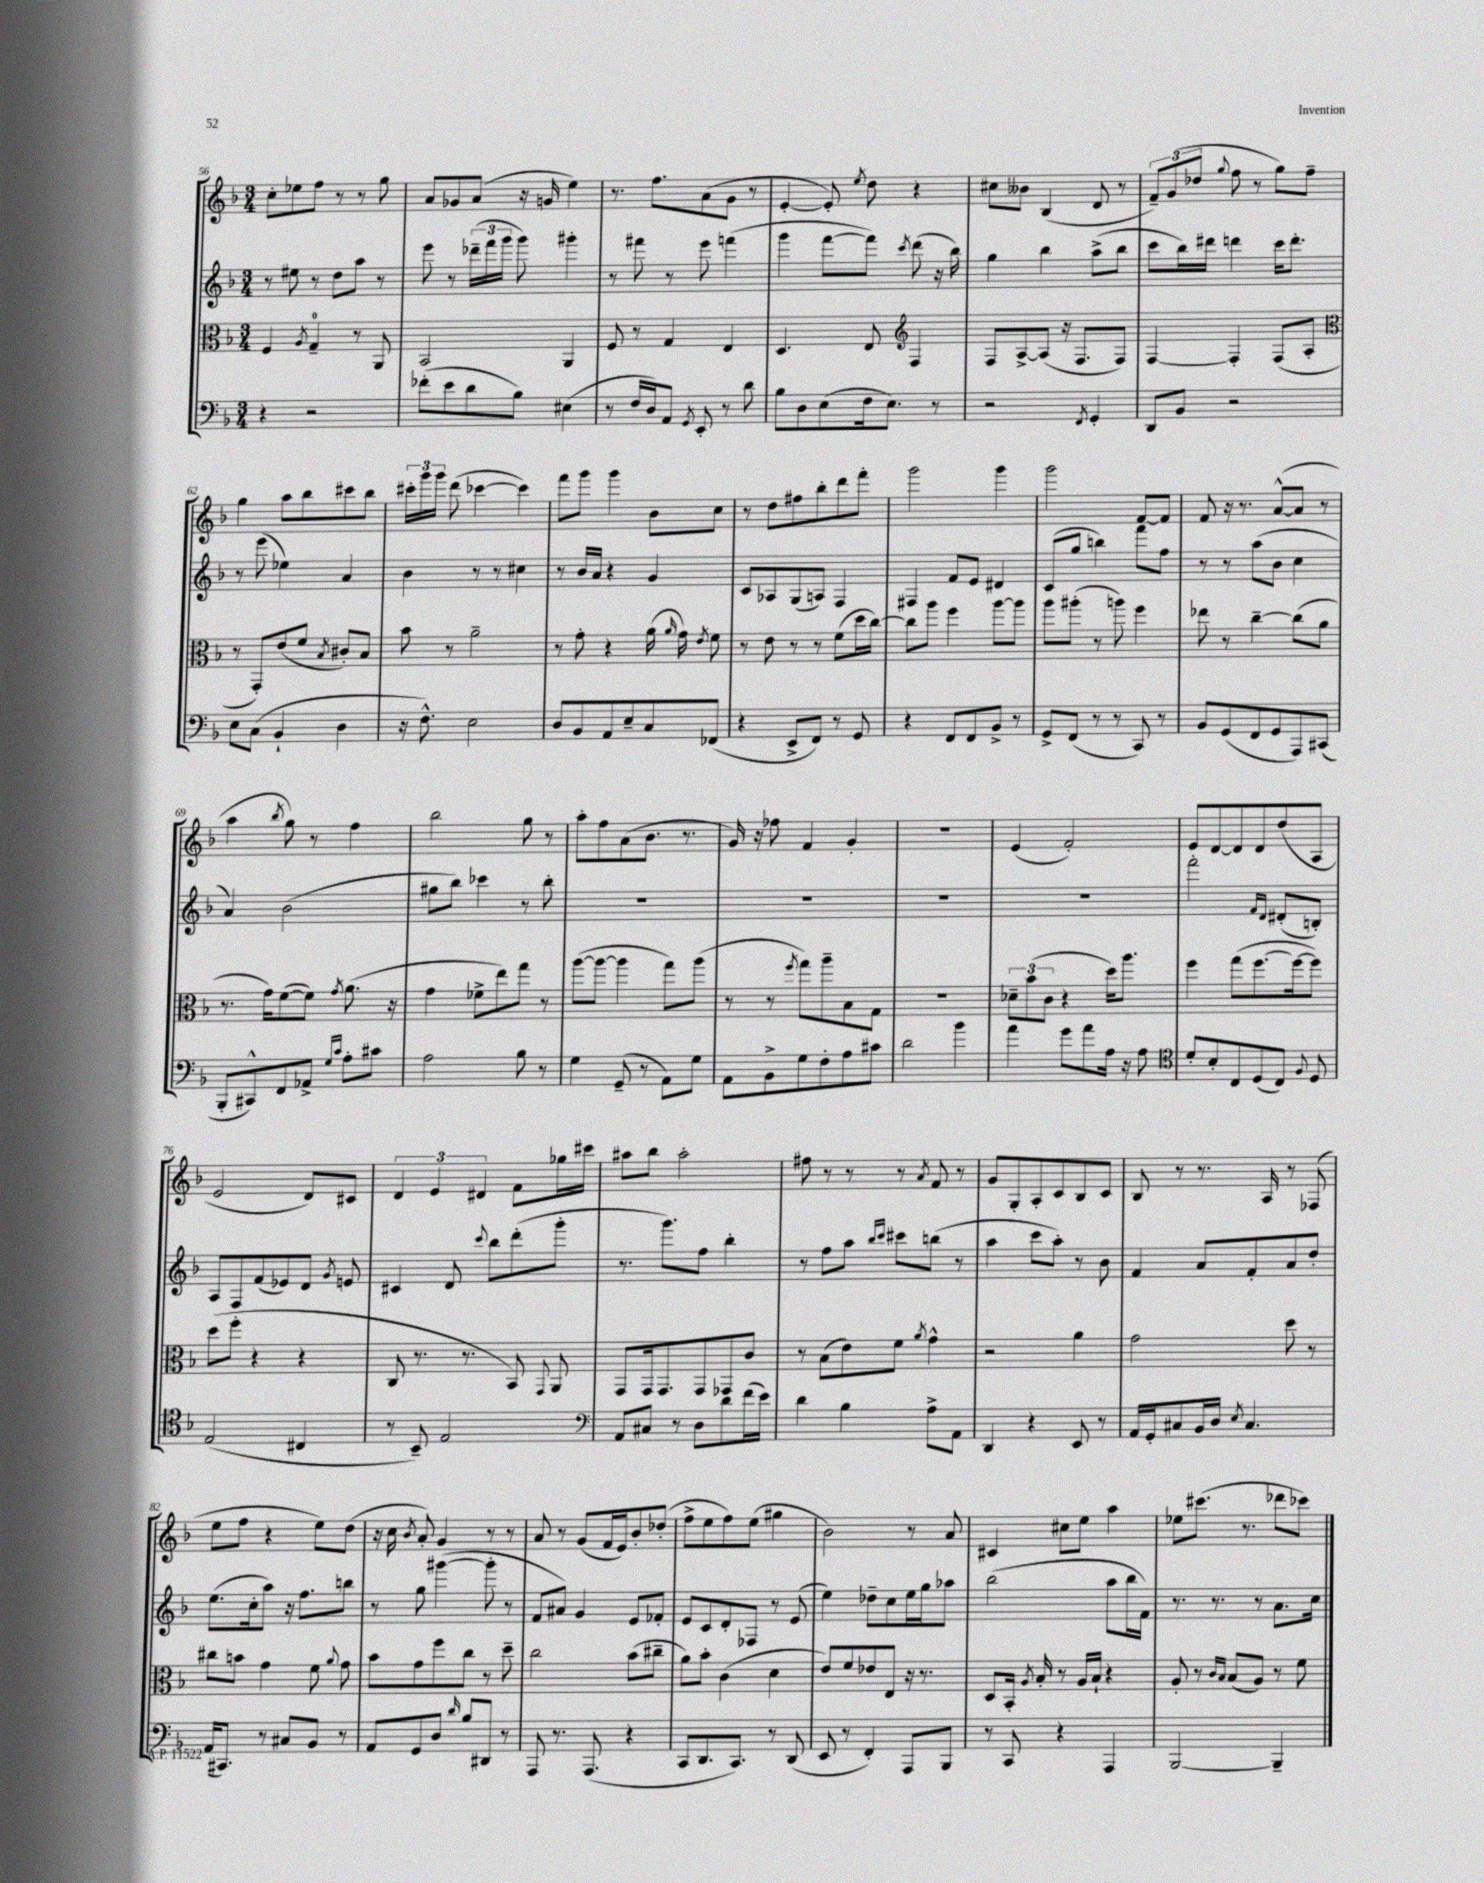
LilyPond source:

<<
\new StaffGroup <<
\new Staff = "s0" {
    \clef treble \key f \major \numericTimeSignature \time 3/4
    \autoBeamOff c''8[-. ees''8 f''8] r8 r8 g''8 |
    a'8[ ges'8 a'8]( r16 g'16 e''4) |
    r8. f''8.[ a'8( g'8] r8 |
    e'4~-. e'8-.) \acciaccatura { e''8 } d''8 r4 |
    cis''8[ beses'8] bes4( d'8 r8 |
    \tuplet 3/2 { f'8[--) g'8( des''8] } \appoggiatura { g''8 } f''8 r8 g''8[) f''8]-- |
    g''4 a''8[ bes''8 cis'''8 bes''8] |
    \tuplet 3/2 { cis'''16[-. g'''16 g'''16] } d'''8( ces'''4~ ces'''4) |
    f'''8[ g'''8] g'''4 bes'8[ c''8] |
    r8 d''8[ fis''8 bes''8-. d'''8 f'''8]-. |
    g'''2 g'''4 |
    g'''2 f'8[~ f'8] |
    f'8 r16 r8. a'8[~-^( a'8] r8 |
    a''4 \acciaccatura { bes''8 } g''8) r8 f''4 |
    bes''2 g''8 r8 |
    a''8[-. f''8 a'8( bes'8.] r8. |
    g'16) r16 fes''8 f'4 g'4-. |
    R2. |
    e'4( f'2-.) |
    e'8[ d'8~ d'8 d'8 d''8( a8] |
    e'2 d'8[) cis'8] |
    \tuplet 3/2 { d'4 e'4 dis'4 } f'8[ ges''16 cis'''16] |
    ais''8[ bes''8] ais''2-. |
    fis''8 r8 r8 r8 \acciaccatura { a'8 } f'8 r8 |
    g'8[ g8-. a8-. c'8 bes8 c'8] |
    bes8 r8 r8. a16 r8 fes8( |
    e''8[ f''8] r4 e''8[) d''8]( |
    r16 c''16 \acciaccatura { bes'8 } a'8-.) g'4 r8 r8 |
    a'8 r8 g'8[( f'16 e'16) bes'8-. des''8]-.( |
    f''8[-> e''8 f''8) e''8]( gis''4 |
    bes'2) r8 a'8 |
    cis'4 cis''8[ e''8] a''4 |
    ees''8[ cis'''8.]( r8. des'''8[ ces'''8]) \bar "|." |
}
\new Staff = "s1" {
    \clef treble \key f \major \numericTimeSignature \time 3/4
    \autoBeamOff r8 eis''8 r8 d''8[ a''8] r8 |
    e'''8 r8 \tuplet 3/2 { des'''16[--( f'''16 g'''16] } g'''8) gis'''4-. |
    r8 fis'''8 r8 e'''8 f'''4( |
    g'''4 f'''8[~ f'''8]) \acciaccatura { c'''8 } d'''8( r16 bes''16) |
    g''4 bes''4 a''8[->( bes''8] |
    c'''8[ bes''16) dis'''16] d'''4 c'''16[ d'''8.]-. |
    r8 e'''8( ees''4) a'4 |
    bes'4 r8 r8 cis''4 |
    r8 bes'16[ a'16] r4 g'4 |
    c'8[ aes8 g8( a8]) f4 |
    fis4 f'8[ e'8] dis'4 |
    c'8[( g''8] b''4) f'''8[ f''8] |
    r8 r8 a''8[( bes'8] c''4 |
    a'4) bes'2( |
    gis''8[ bes''8]) ces'''4 r8 bes''8-. |
    R2. |
    R2. |
    R2. |
    R2. |
    f'''2-. \grace { f'16[ d'16] } dis'8[-.( b8]-.) |
    a8[ f8 f'8( ees'8) d'8] \acciaccatura { g'8 } e'8 |
    cis'4 d'8 \appoggiatura { c'''8 } bes''8[ d'''8-.( g'''8]-. |
    r8. g'''8.[) f''8] bes''4-. |
    r8 f''8[ a''8] \grace { bes''16[ c'''16] } cis'''8[ b''8]( r8 |
    a''4 c'''8[ a''8]-.) r8 bes'8 |
    f'4 a'8[ f'8-. a'8 d''8]-. |
    e''8.[( c''16-. a''8]) r16 f''8.[ b''8] |
    r8 g''8 gis'''4~( gis'''8-. r8 |
    f'8[ ais'8]) g'4 e'8[ fes'8]-. |
    e'8[ c'8 d'8-. fes8] r8 e'8( |
    e''4) des''8[-- c''8 e''16 g''16 aes''8] |
    bes''2( a''8[ bes''16 f'16]) |
    r8. r8. r8 a'8.[ c''16] \bar "|." |
}
\new Staff = "s2" {
    \clef alto \key f \major \numericTimeSignature \time 3/4
    \autoBeamOff f4 \acciaccatura { a8 } g4-0-- r8 a,8 |
    bes,2 a,4 |
    f8 r8 g4 e4 |
    d4. e8 \clef treble f4 |
    f8[ a8~-> a8]( r16 f8.[ f8]) |
    f4~ f4-. f8[( a8]-. |
    \clef alto r8 g,8[-.) e'8( f'8] \acciaccatura { bes8 } cis'8[-.) bes8] |
    bes'8 r8 a'2-- |
    r8 g'8-. r4 a'16( \grace { a'16 } g'16) \acciaccatura { e'8 } f'8 |
    r8 e'8 r8 r8 f'8[( d''16 c''16]~) |
    c''8[ a''8] f''4 a''8[~ a''8] |
    a''8[ ais''8]-.( r8 a''8) f''4 |
    ees''8 r8 c''4~-- c''8[( a'8] |
    r8. g'16[) f'8~( f'8]) \acciaccatura { g'8 } a'8.( r16 |
    g'4 fes'8[-> e''8) g''8] r8 |
    a''8[~( a''8]~ a''4 g''8[) a''8]( |
    r8 r8 \acciaccatura { f''8 } g''8[) a''8-- bes8 g8] |
    R2. |
    \tuplet 3/2 { des'8[-- bes'8( c'8] } r4 d''16[) a''8.] |
    f''4 g''8[( f''8.~ f''16~ f''8]) |
    d''8[( f''8]-. r4 r4 |
    c8 r8. r8. bes,8) \appoggiatura { g,8 } a,8 |
    g,8[ g,16 g,8. g,8 ges,8 c'8] |
    r8 bes8[( e'8) f'8] \acciaccatura { a'8 } g'4-^ |
    r2 a'4 |
    g'2 d''8 r8 |
    cis''8[ b'8] g'4 f'8 \appoggiatura { a'8 } g'8 |
    bes'8[ g'8 f''8 c''8] r8 d''8-- |
    c''2 bes'8[( cis''8]-- |
    a'8[) bes'8]-. c'4( d'4 |
    e'8[) f'8 ees'8 e8] r16 r8. |
    d8[ bes,16]-. \acciaccatura { a8 } bes16-. r8 a16[ bes16]-! r4 |
    a8-. r8 \grace { c'16[ bes16] } bes8[( a8]) r8 f'8 \bar "|." |
}
\new Staff = "s3" {
    \clef bass \key f \major \numericTimeSignature \time 3/4
    \autoBeamOff r4 r2 |
    fes'8[-.( e'8 d'8 bes8]) eis4( |
    r8 f16[ d16) a,8] \acciaccatura { g,8 } e,8-. r8 d'8 |
    bes8[ d8 e8( f16 e8.]) r8 |
    r2 \acciaccatura { f,8 } g,4-. |
    d,8[ bes,8] r2 |
    e8[ c8]( bes,4-! d4 |
    r16 f8.-^) e2 |
    d8[ bes,8 a,8 e8-- c8 fes,8]( |
    r4 e,8[-> f,8]) r8 g,8 |
    r4 f,8[ f,8 bes,8]-> r8 |
    g,8[-> f,8]( r8 r8 c,8) r8 |
    bes,8[ g,8( f,8 g,8 a,,8) cis,8]( |
    bes,,8[-. cis,8-^) f,8 aes,8]-> \grace { g16[ c'16] } a8[-. cis'8] |
    a2 bes8 r8 |
    g4 g,8--( r8 a,8[) g8] |
    a,8[ bes,8-> g8 f8-. a8 cis'8] |
    d'2 bes'4 |
    a'4 g'8[ a'8 a16] r16 a8 |
    \clef tenor d'8[-. bes8-. c8 d8( c8]) \appoggiatura { f8 } d8 |
    e2( cis4 |
    r8 bes,8--) e2 |
    \clef bass a,8[ cis8] r8 d8[ d'8 f'16( e'16]) |
    d'4 bes4 a8[-> a,8] |
    d,4 r4 e,8 r8 |
    a,16[ g,16-. cis8 bes,16 d16] \acciaccatura { e8 } cis4. |
    a,16[( cis,8.]) r8 cis8[ bes,8] r8 |
    a,8[ g,8 d8] \grace { d'16 } bes8[ dis,8] r8 |
    a,,8 r8. a,,8.( r4 |
    c,8[ d,8. c,8.]) r8 d,8( |
    e,8 r8 f,4-.) a,,8[ bes,,8] |
    r8 c,8 r4 a,,4 |
    bes,,2~ bes,,4-- \bar "|." |
}
>>
>>
\layout { \context { \Score currentBarNumber = #56 } }
